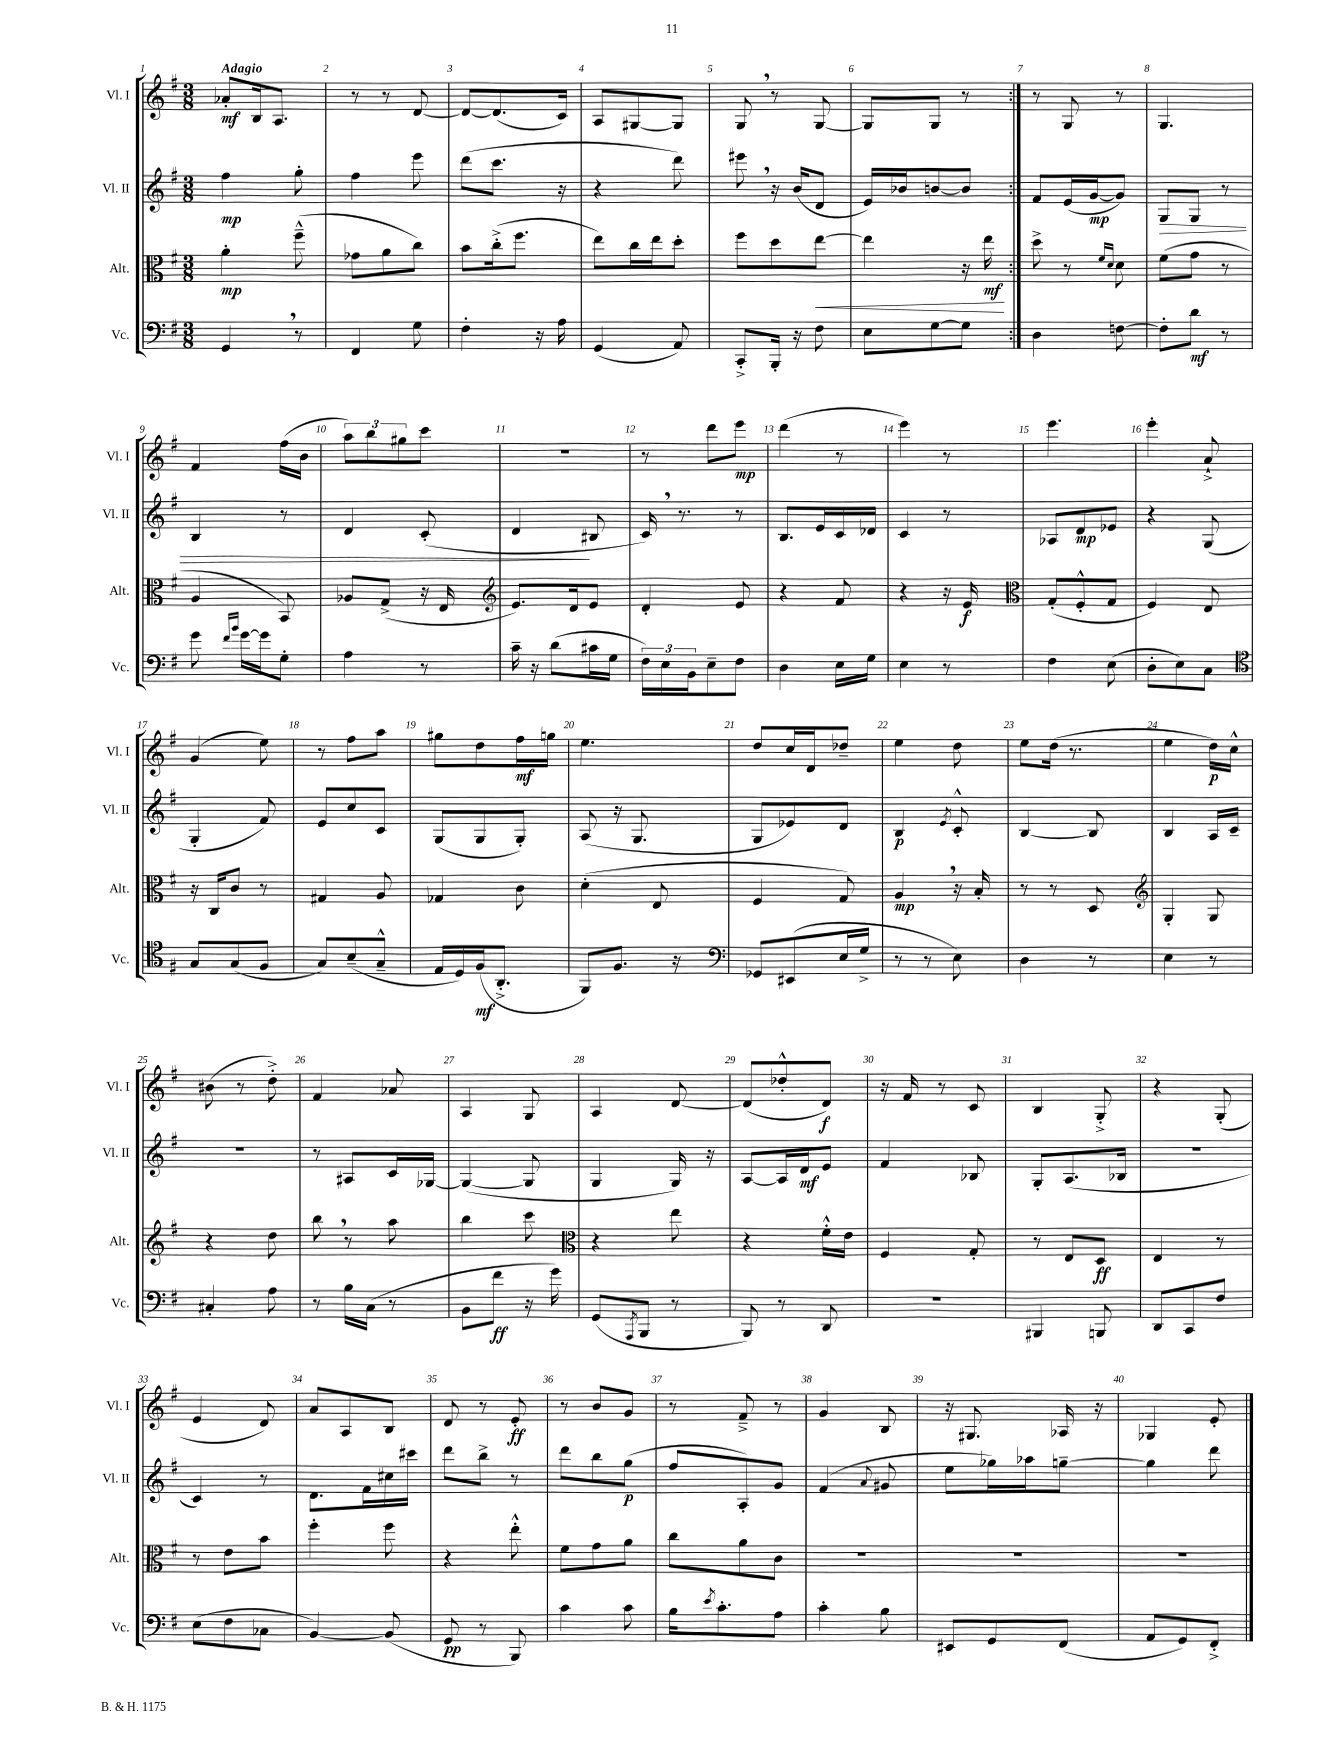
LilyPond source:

<<
\new StaffGroup <<
\new Staff = "s0" \with { instrumentName = "Vl. I" shortInstrumentName = "Vl. I" } {
    \clef treble \key g \major \numericTimeSignature \time 3/8 \tempo "Adagio"
    \repeat volta 2 { aes'8-.\mf b16 a8. |
    r8 r8 d'8~ |
    d'8~ d'8.( c'16) |
    a8 gis8~ gis8 |
    g8 \breathe r8 g8~ |
    g8 g8 r8 | }
    r8 g8 r8 |
    g4. |
    fis'4 fis''16( b'16 |
    \tuplet 3/2 { a''8) b''8 gis''8 } c'''8 |
    R4. |
    r8 d'''8 e'''8\mp |
    d'''4( r8 |
    e'''4) r8 |
    e'''4. |
    e'''4-. a'8-!-> |
    g'4( e''8) |
    r8 fis''8 a''8 |
    gis''8 d''8 fis''16\mf g''16 |
    e''4. |
    d''8 c''16 d'16 des''8-- |
    e''4 d''8 |
    e''8 d''16( r8. |
    e''4 d''16\p) c''16-^ |
    bis'8( r8 d''8-.->) |
    fis'4 aes'8 |
    a4 g8 |
    a4 d'8~ |
    d'8( des''8-.-^ d'8\f) |
    r16 fis'16 r8 c'8 |
    b4 g8-.-> |
    r4 g8-.( |
    e'4 d'8) |
    a'8 a8 b8 |
    d'8 r8 e'8-.\ff |
    r8 b'8 g'8 |
    r8 fis'8---> r8 |
    g'4 b8 |
    r16 gis8. aes16 r16 |
    ges4 e'8-. \bar "|." |
}
\new Staff = "s1" \with { instrumentName = "Vl. II" shortInstrumentName = "Vl. II" } {
    \clef treble \key g \major \numericTimeSignature \time 3/8
    \repeat volta 2 { fis''4\mp g''8-. |
    fis''4 e'''8 |
    d'''8( c'''8. r16 |
    r4 d'''8) |
    eis'''8 \breathe r16 b'16( d'8 |
    e'16) bes'16 b'8~ b'8 | }
    fis'8 e'16( g'16~\mp g'8) |
    g8\> g8 r8 |
    b4 r8 |
    d'4 c'8-.( |
    d'4\! bis8 |
    c'16) \breathe r8. r8 |
    b8. e'16 c'16 des'16 |
    c'4 r8 |
    aes8 d'8\mp ees'8 |
    r4 g8( |
    g4-. fis'8) |
    e'8 c''8 c'8 |
    g8( g8 g8-.) |
    a8( r16 g8. |
    g8 ees'8) d'8 |
    b4\p \acciaccatura { e'8 } c'8-.-^ |
    b4~ b8 |
    b4 a16 c'16-- |
    R4. |
    r8 ais8 c'16 ges16~ |
    ges4~( ges8 |
    g4 g16) r16 |
    a8~ a16 d'16\mf e'8 |
    fis'4 bes8 |
    g8-. a8.( bes16 |
    R4. |
    c'4) r8 |
    d'8. fis'16 cis''16 cis'''16 |
    d'''8 b''8-> r8 |
    d'''8 b''8 g''8\p( |
    fis''8 a8-.) g'8 |
    fis'4( \appoggiatura { a'8 } gis'8 |
    e''8 ges''16) aes''16 g''8~-- |
    g''4 d'''8 \bar "|." |
}
\new Staff = "s2" \with { instrumentName = "Alt." shortInstrumentName = "Alt." } {
    \clef alto \key g \major \numericTimeSignature \time 3/8
    \repeat volta 2 { a'4-.\mp fis''8---^( |
    ges'8 a'8 c''8) |
    b'8 c''16-.->( fis''8. |
    e''8) c''16 e''16 d''8-. |
    fis''8 d''8 e''8~\< |
    e''4 r16 e''16\mf\! | }
    d''8-> r8 \grace { fis'16 d'16 } d'8 |
    fis'8( g'8 r8 |
    a4 b,8) |
    aes8 g8->( r16 e16 |
    \clef treble e'8.) d'16 e'8 |
    d'4-. e'8 |
    r4 fis'8 |
    r4 r16 e'16\f |
    \clef alto g8-.( fis8-.-^ g8 |
    fis4) e8 |
    r16 c16 c'8 r8 |
    gis4 a8 |
    ges4 c'8 |
    d'4-.( e8 |
    fis4 g8) |
    a4\mp \breathe r16 b16-. |
    r8 r8 d8 |
    \clef treble g4-. g8 |
    r4 d''8 |
    b''8 \breathe r8 a''8 |
    b''4 c'''8 |
    \clef alto r4 e''8 |
    r4 fis'16-.-^ e'16 |
    fis4 g8-. |
    r8 e8 d8\ff |
    e4 r8 |
    r8 e'8 b'8 |
    fis''4-. fis''8 |
    r4 e''8-.-^ |
    fis'8 g'8 a'8 |
    c''8 a'8 c'8 |
    R4. |
    R4. |
    R4. \bar "|." |
}
\new Staff = "s3" \with { instrumentName = "Vc." shortInstrumentName = "Vc." } {
    \clef bass \key g \major \numericTimeSignature \time 3/8
    \repeat volta 2 { g,4 \breathe r8 |
    fis,4 g8 |
    fis4-. r16 a16 |
    g,4( a,8) |
    c,8-.-> b,,16-. r16 fis8 |
    e8 g8~ g8 | }
    d4 f8~ |
    f8-. d'8\mf r8 |
    g'8 \grace { fis'16 b'16 } g'16~ g'16 g8-. |
    a4 r8 |
    c'16-- r16 d'8( cis'16 g16 |
    \tuplet 3/2 { fis16) e16 b,16 } e8-- fis8 |
    d4 e16 g16 |
    e4 r8 |
    fis4 e8( |
    d8-. e8) c8 |
    \clef tenor g8 g8( fis8 |
    g8) b8--( g8---^ |
    e16 d16) fis16\mf( a,8.-.-> |
    fis,8) fis8. r16 |
    \clef bass ges,8 eis,8( e16 g16-> |
    r8 r8 e8) |
    d4 r8 |
    e4 r8 |
    cis4-. a8 |
    r8 b16 c16( r8 |
    b,8 fis'8\ff r16 g'16) |
    g,8( \acciaccatura { a,,8 } b,,8 r8 |
    b,,8) r8 d,8 |
    R4. |
    bis,,4 b,,8 |
    d,8 c,8 fis8 |
    e8( fis8 ces8 |
    b,4~) b,8( |
    g,8\pp r8 b,,8) |
    c'4 c'8 |
    b16 \acciaccatura { e'8 } c'8.-. a8 |
    c'4-. b8 |
    eis,8 g,8 fis,8( |
    a,8 g,8) fis,8-.-> \bar "|." |
}
>>
>>
\layout { \context { \Score \override BarNumber.break-visibility = ##(#f #t #t) barNumberVisibility = #all-bar-numbers-visible } }
